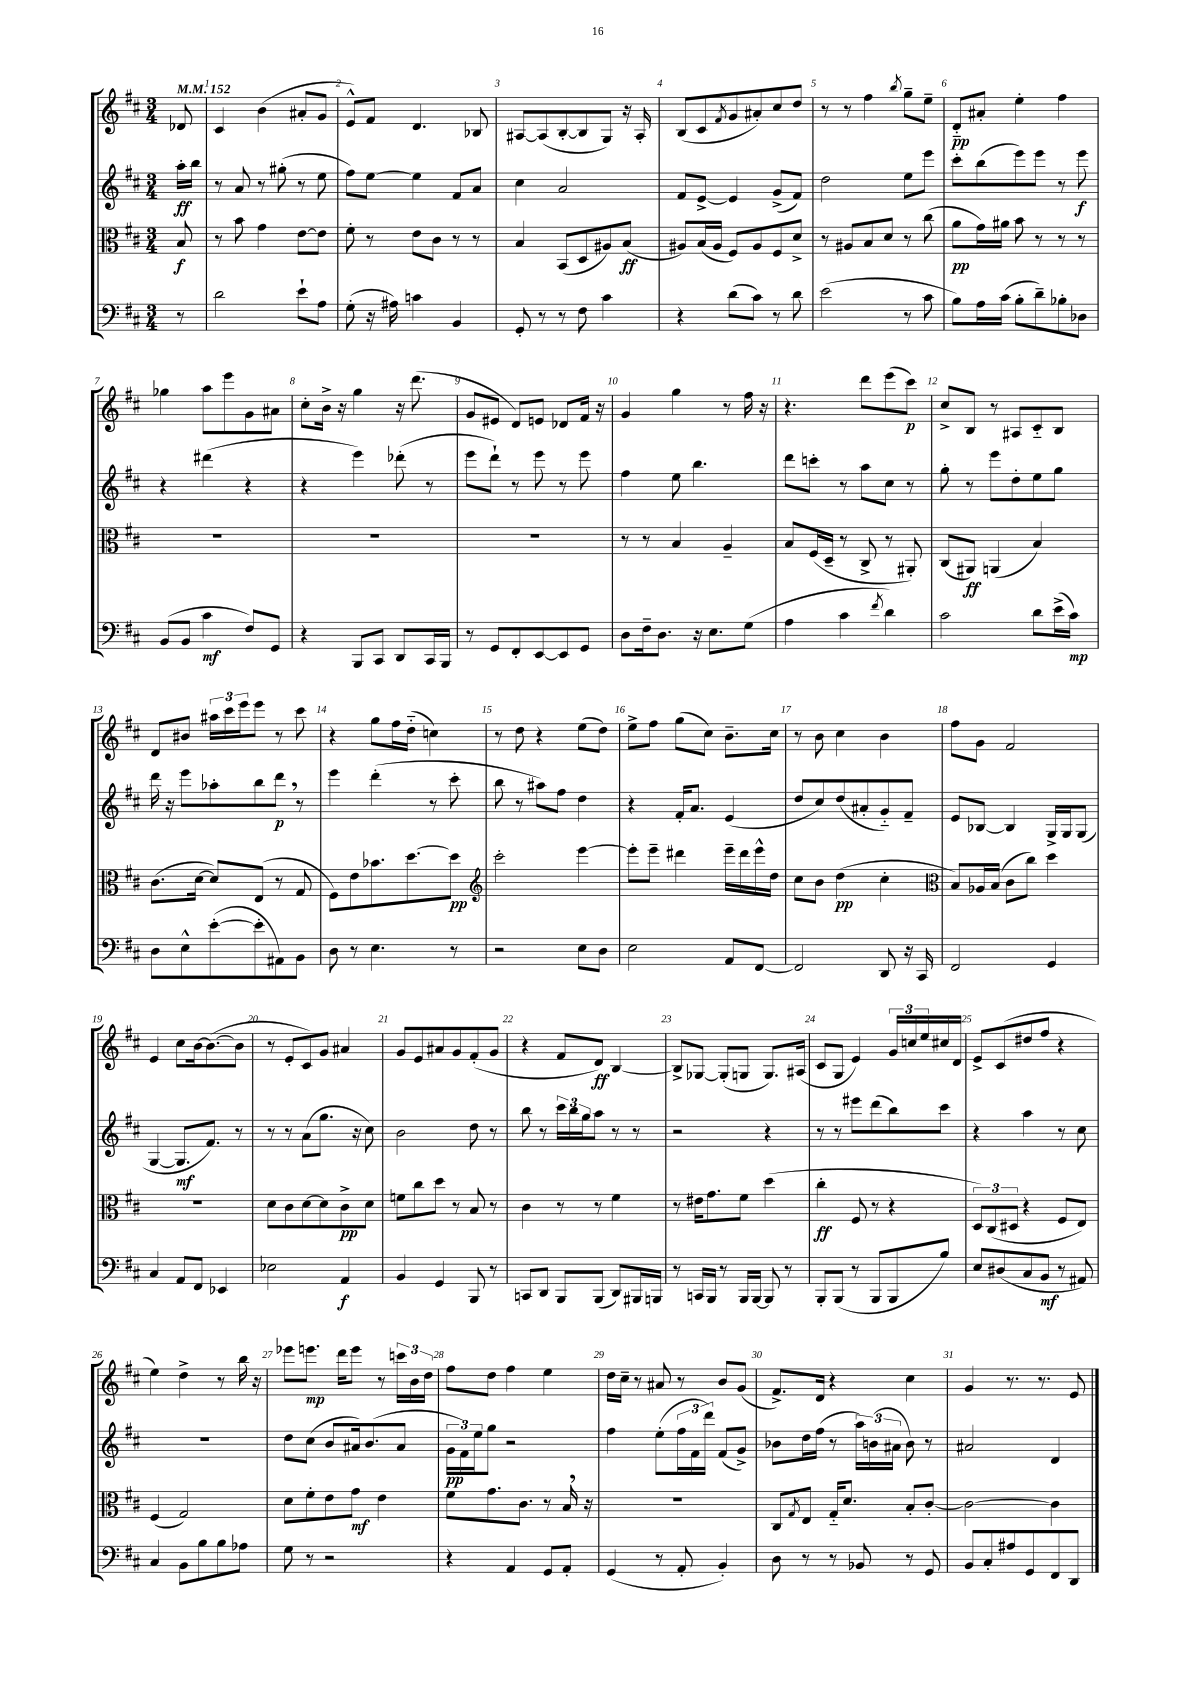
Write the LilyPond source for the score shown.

<<
\new StaffGroup <<
\new Staff = "s0" {
    \clef treble \key d \major \numericTimeSignature \time 3/4 \partial 8 \tempo 4 = 152
    des'8 |
    cis'4 b'4( ais'8-. g'8 |
    e'8-^) fis'8 d'4. bes8 |
    ais8~ ais8( b8~-. b8 g8) r16 ais16-. |
    b8( cis'8 \acciaccatura { fis'8 } g'8 ais'8-.) cis''8 d''8 |
    r8 r8 fis''4 \acciaccatura { b''8 } g''8-- e''8-- |
    d'8-_\pp ais'8-. e''4-. fis''4 |
    ges''4 a''8 e'''8 g'8 ais'8 |
    cis''8-. b'16-> r16 g''4 r16 d'''8.( |
    g'8 eis'8 d'8) e'8 des'8 fis'16 r16 |
    g'4 g''4 r8 fis''16 r16 |
    r4. d'''8 e'''8( cis'''8\p) |
    cis''8-> b8 r8 ais8 cis'8-_ b8 |
    d'8 bis'8 \tuplet 3/2 { ais''16 cis'''16 e'''16 } e'''8 r8 cis'''8 |
    r4 g''8 fis''16 d''16-_( c''4) |
    r8 d''8 r4 e''8( d''8) |
    e''8-> fis''8 g''8( cis''8) b'8.-- cis''16 |
    r8 b'8 cis''4 b'4 |
    fis''8 g'8 fis'2 |
    e'4 cis''8 b'16~ b'8.~( b'8 |
    r8 e'8-. cis'8) g'8 ais'4 |
    g'8 e'8 ais'8 g'8 fis'8-.( g'8 |
    r4 fis'8 d'8\ff) b4~ |
    b8-> ges8~ ges8-.( g8 g8.) ais16( |
    cis'8 g8 e'4) \tuplet 3/2 { g'16 c''16 e''16 } cis''16 d'16 |
    e'8-> cis'8( dis''8 fis''8 r4 |
    e''4) d''4-> r8 b''16 r16 |
    ees'''8 e'''8.\mp d'''16 e'''8 r8 \tuplet 3/2 { c'''16 b'16 d''16 } |
    fis''8 d''8 fis''4 e''4 |
    d''16 cis''16-- r8 ais'8 r8 b'8 g'8( |
    fis'8.->) d'16 r4 cis''4 |
    g'4 r8. r8. e'8 \bar "|." |
}
\new Staff = "s1" {
    \clef treble \key d \major \numericTimeSignature \time 3/4 \partial 8
    a''16-.\ff b''16 |
    r8 a'8 r8 gis''8-.( r8 e''8 |
    fis''8) e''8~ e''4 fis'8 a'8 |
    cis''4 a'2 |
    fis'8 e'8~-> e'4 g'8->( fis'8) |
    d''2 e''8 e'''8 |
    cis'''8-. b''8( e'''8) e'''8 r8 e'''8\f |
    r4 dis'''4( r4 |
    r4 e'''4) des'''8-.( r8 |
    e'''8 d'''8-!) r8 e'''8 r8 e'''8 |
    fis''4 e''8 b''4. |
    d'''8 c'''8-. r8 a''8 cis''8 r8 |
    g''8-. r8 e'''8 d''8-. e''8 g''8 |
    d'''16 r16 e'''8 aes''8-. b''8 d'''8\p \breathe r8 |
    e'''4 d'''4-.( r8 cis'''8-. |
    b''8 r8 ais''8) fis''8 d''4 |
    r4 fis'16-. a'8. e'4( |
    d''8 cis''8) d''8( ais'8-. g'8-_) fis'8-- |
    e'8 bes8~ bes4 g16-> g16 g8( |
    g4~ g8.\mf fis'8.) r8 |
    r8 r8 a'8( g''8. r16 cis''8) |
    b'2 d''8 r8 |
    b''8 r8 \tuplet 3/2 { cis'''16 b''16 g''16 } a''8 r8 r8 |
    r2 r4 |
    r8 r8 eis'''8 d'''8( b''8) cis'''8 |
    r4 a''4 r8 cis''8 |
    R2. |
    d''8 cis''8( b'8 ais'16) b'8.( ais'8 |
    \tuplet 3/2 { g'16\pp fis'16) e''16 } g''8 r2 |
    fis''4 e''8-.( \tuplet 3/2 { fis''16 fis'16 d'''16) } fis'8( g'8->) |
    bes'8 d''16 fis''16( r8 \tuplet 3/2 { a''16) b'16( ais'16 } b'8) r8 |
    ais'2 d'4 \bar "|." |
}
\new Staff = "s2" {
    \clef alto \key d \major \numericTimeSignature \time 3/4 \partial 8
    b8\f |
    r8 b'8 g'4 e'8~ e'8 |
    fis'8-. r8 e'8 cis'8 r8 r8 |
    b4 b,8( d8 ais8) b8\ff( |
    ais8) b16( ais16 fis8) ais8 fis8 d'8-> |
    r8 ais8 b8 d'8 r8 cis''8( |
    a'8\pp g'16) ais'16 b'8 r8 r8 r8 |
    R2. |
    R2. |
    R2. |
    r8 r8 b4 a4-- |
    b8 fis16( d16-- r8 cis8-> r8 ais,8-.) |
    cis8( ais,8\ff) a,4( b4) |
    cis'8.( d'16~ d'8) e8( r8 g8 |
    fis8) e'8 bes'8. d''8.~ d''8\pp |
    \clef treble cis'''2-. e'''4~ |
    e'''8-. e'''8-- dis'''4 e'''16-- dis'''16 e'''16-^ d''16 |
    cis''8 b'8 d''4\pp( cis''4-. |
    \clef alto b8) aes16 b16( cis'8 cis''8) d''4 |
    R2. |
    d'8 cis'8 d'8~ d'8 cis'8->\pp d'8 |
    f'8 cis''8 d''8 r8 b8 r8 |
    cis'4 r8 r8 fis'4 |
    r8 eis'16 g'8. fis'8 d''4( |
    cis''4-.\ff fis8 r8 r4 |
    \tuplet 3/2 { d8) cis8( dis8 } r4 fis8 e8) |
    fis4( g2) |
    d'8 fis'8-. e'8 g'8\mf e'4 |
    fis'8 g'8. cis'8. r8 b16 \breathe r16 |
    R2. |
    cis8 \acciaccatura { g8 } e8 g16-_ d'8. b8-. cis'8~-. |
    cis'2~ cis'4 \bar "|." |
}
\new Staff = "s3" {
    \clef bass \key d \major \numericTimeSignature \time 3/4 \partial 8
    r8 |
    d'2 e'8-! a8 |
    g8-.( r16 ais16) c'4 b,4 |
    g,8-. r8 r8 fis8 cis'4 |
    r4 d'8( cis'8) r8 d'8 |
    e'2( r8 cis'8 |
    b8) a16 cis'16( b8-. d'8--) bes8-. des8 |
    b,8( b,8 cis'4\mf fis8) g,8 |
    r4 b,,8 cis,8 d,8 cis,16 b,,16 |
    r8 g,8 fis,8-. e,8~ e,8 g,8 |
    d8 fis16-- d8. r16 e8. g8( |
    a4 cis'4 \acciaccatura { fis'8 } d'4) |
    cis'2 d'8 e'16->( cis'16\mp) |
    d8 e8-^ e'8~-.( e'8-. ais,8) b,8 |
    d8 r8 e4. r8 |
    r2 e8 d8 |
    e2 a,8 fis,8~ |
    fis,2 d,8 r16 cis,16 |
    fis,2 g,4 |
    cis4 a,8 fis,8 ees,4 |
    ees2 a,4\f |
    b,4 g,4 b,,8 r8 |
    c,8 d,8 b,,8 b,,8( d,8) bis,,16 b,,16 |
    r8 c,16 b,,16 r8 b,,16 b,,16~ b,,8 r8 |
    b,,8-. b,,8( r8 b,,8 b,,8 b8) |
    e8 dis8( cis8 b,8\mf r8 ais,8) |
    cis4 b,8 b8 b8 aes8 |
    g8 r8 r2 |
    r4 a,4 g,8 a,8-. |
    g,4( r8 a,8-. b,4-.) |
    d8 r8 r8 bes,8 r8 g,8 |
    b,8 cis8-. ais8 g,8 fis,8 d,8 \bar "|." |
}
>>
>>
\layout { \context { \Score \override BarNumber.break-visibility = ##(#f #t #t) barNumberVisibility = #all-bar-numbers-visible } }
